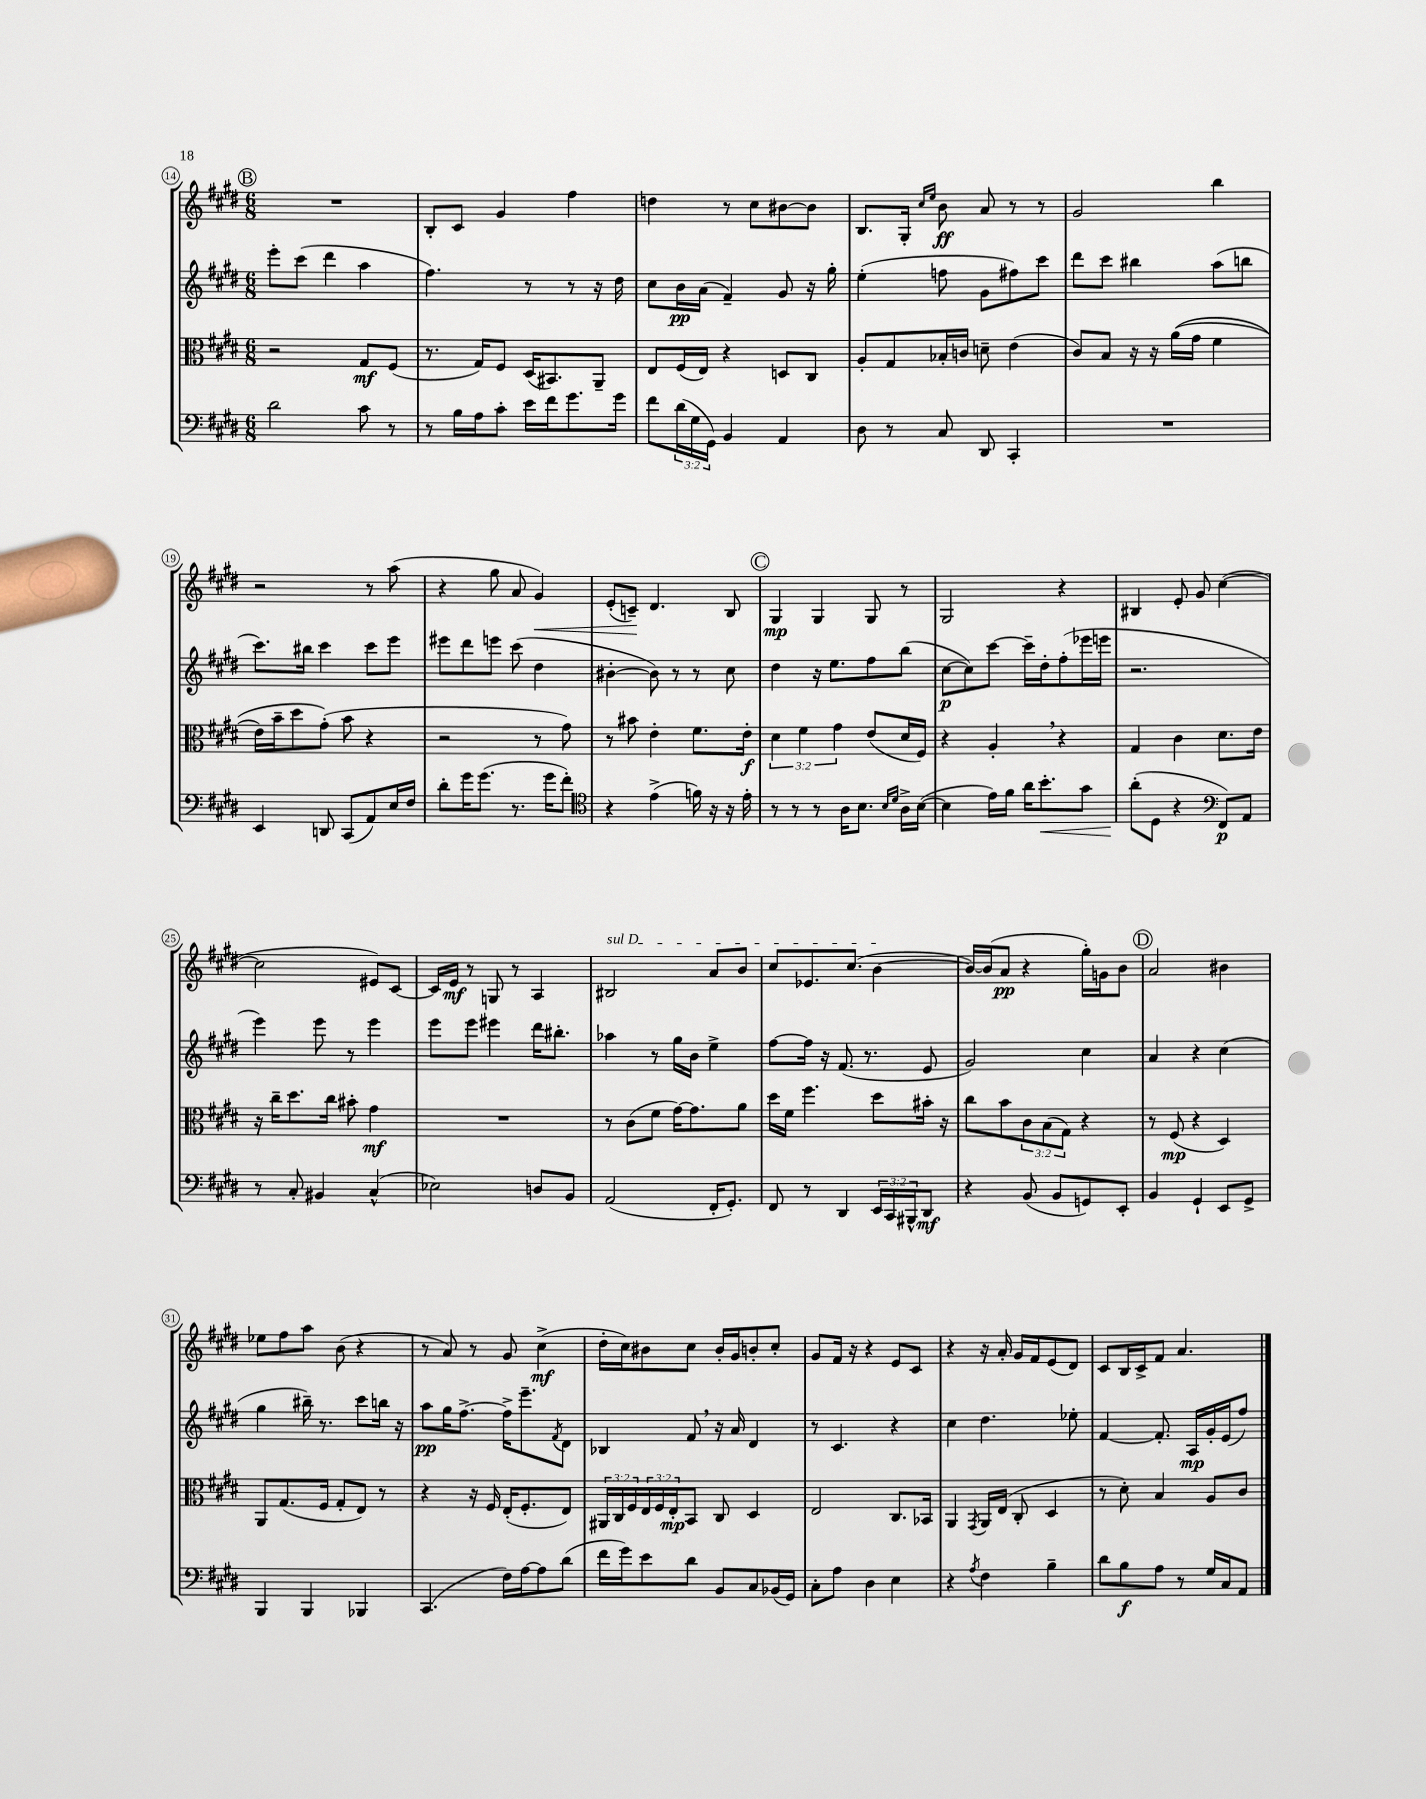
<<
\new StaffGroup <<
\new Staff = "s0" {
    \clef treble \key e \major \numericTimeSignature \time 6/8
    \mark \markup { \circle "B" } R2. |
    b8-. cis'8 gis'4 fis''4 |
    d''4 r8 cis''8 bis'8~ bis'8 |
    b8. gis16-. \grace { cis''16 e''16 } b'8\ff a'8 r8 r8 |
    gis'2 b''4 |
    r2 r8 a''8( |
    r4 gis''8 a'8 gis'4\<) |
    e'8-.( c'8--\!) dis'4. b8 |
    \mark \markup { \circle "C" } gis4\mp gis4 gis8 r8 |
    gis2 r4 |
    bis4 e'8-. gis'8 cis''4~( |
    cis''2 eis'8) cis'8~ |
    cis'16 e'16\mf r8 g8 r8 a4 |
    \once \override TextSpanner.bound-details.left.text = \markup { \italic "sul D" } bis2\startTextSpan a'8 b'8 |
    cis''8 ees'8. cis''8.( b'4~\stopTextSpan |
    b'16~) b'16( a'8\pp r4 gis''16-.) g'16 b'8 |
    \mark \markup { \circle "D" } a'2 bis'4 |
    ees''8 fis''8 a''8 b'8( r4 |
    r8 a'8) r8 gis'8 cis''4->\mf( |
    dis''16-. cis''16) bis'8 cis''8 bis'16-. gis'16 b'8-. cis''8-. |
    gis'8 fis'16 r16 r4 e'8 cis'8 |
    r4 r16 a'16-. gis'16 fis'16 e'8( dis'8) |
    cis'8 b16 cis'16-> fis'8 a'4. \bar "|." |
}
\new Staff = "s1" {
    \clef treble \key e \major \numericTimeSignature \time 6/8
    \mark \markup { \circle "B" } e'''8-. cis'''8( dis'''4 a''4 |
    fis''4.) r8 r8 r16 dis''16 |
    cis''8 b'16\pp a'16( fis'4--) gis'8 r16 gis''16-. |
    e''4-.( f''8 gis'8 fis''8) cis'''8 |
    dis'''8 cis'''8 bis''4 a''8( b''8 |
    cis'''8.) bis''16 cis'''4 cis'''8 e'''8 |
    eis'''8 dis'''8 e'''8 cis'''8( dis''4 |
    bis'4~-. bis'8) r8 r8 cis''8 |
    \mark \markup { \circle "C" } dis''4 r16 e''8. fis''8 b''8( |
    cis''8~\p cis''8) cis'''8~ cis'''16-- dis''16-. fis''8-.( ees'''16 e'''16 |
    r2. |
    e'''4) e'''8 r8 e'''4 |
    e'''8 e'''8 eis'''4 dis'''16 bis''8.-. |
    aes''4 r8 gis''16 b'16 e''4-> |
    fis''8~ fis''16 r16 fis'8.( r8. e'8 |
    gis'2) cis''4 |
    \mark \markup { \circle "D" } a'4 r4 cis''4( |
    gis''4 bis''16--) r8. cis'''8 b''16 r16 |
    a''8\pp gis''16 fis''8.~-> fis''16-> e'''8.-- \acciaccatura { fis'8 } dis'8 |
    bes4 fis'8 \breathe r16 a'16 dis'4 |
    r8 cis'4. r4 |
    cis''4 dis''4. ees''8-. |
    fis'4~ fis'8.-. a16\mp gis'16-. e'16( fis''8) \bar "|." |
}
\new Staff = "s2" {
    \clef alto \key e \major \numericTimeSignature \time 6/8 \override Staff.TupletNumber.text = #tuplet-number::calc-fraction-text
    \mark \markup { \circle "B" } r2 gis8\mf fis8( |
    r8. gis16) fis8 dis16( bis,8.) a,8-- |
    e8 fis16( e16) r4 d8 cis8 |
    a8-. gis8 bes16-. c'16 d'8-- e'4( |
    cis'8) b8 r16 r16 a'16(\( gis'16 fis'4 |
    e'16) b'16-- dis''8 gis'8-.(\) b'8 r4 |
    r2 r8 gis'8) |
    r8 bis'8 e'4-. fis'8. e'16-.\f |
    \mark \markup { \circle "C" } \tuplet 3/2 { dis'4 fis'4 gis'4 } e'8( dis'16 fis16) |
    r4 a4-. \breathe r4 |
    gis4 cis'4 dis'8. e'16 |
    r16 cis''16-- dis''8. cis''16 bis'8-. gis'4\mf |
    R2. |
    r8 cis'8( fis'8 gis'16~) gis'8. a'8 |
    dis''16 fis'16 fis''4. dis''8 bis'16-. r16 |
    cis''8 b'8 \tuplet 3/2 { cis'8 b8( gis8) } r4 |
    \mark \markup { \circle "D" } r8 fis8\mp( r4 dis4) |
    a,8 gis8.( fis16 gis8-. e8) r8 |
    r4 r16 fis16 e16-.( fis8.-. e8) |
    \tuplet 3/2 { ais,16 cis16 fis16 } \tuplet 3/2 { e16 fis16 e16-.\mp } b,8 cis8 dis4 |
    e2 cis8. bes,16 |
    a,4 \acciaccatura { gis,8 } a,16 e16( cis8-. dis4 |
    r8 dis'8-.) b4 a8 cis'8 \bar "|." |
}
\new Staff = "s3" {
    \clef bass \key e \major \numericTimeSignature \time 6/8 \override Staff.TupletNumber.text = #tuplet-number::calc-fraction-text
    \mark \markup { \circle "B" } dis'2 cis'8 r8 |
    r8 b16 a16 cis'8-. e'16 fis'16 gis'8. gis'16 |
    fis'8 \tuplet 3/2 { dis'16( gis16 gis,16) } b,4 a,4 |
    dis8 r8 cis8 dis,8 cis,4-. |
    R2. |
    e,4 d,8 cis,8( a,8) e16 fis16 |
    dis'8-. gis'16 gis'8.( r8. gis'16 fis'8-.) |
    \clef tenor r4 e'4->( f'16) r16 r16 e'16-. |
    \mark \markup { \circle "C" } r8 r8 r8 a16 b8. \grace { b16 dis'16 } a16-> b16~( |
    b4 e'16) fis'16 a'16 b'8.-.\< gis'8 |
    a'8-.\!( dis8 r4 \clef bass fis,8\p) a,8 |
    r8 cis8-. bis,4 cis4-^( |
    ees2) d8 b,8 |
    a,2( fis,16-. gis,8.-.) |
    fis,8 r8 dis,4 \tuplet 3/2 { e,16 cis,16 bis,,16-^ } dis,8\mf |
    r4 b,8( b,8 g,8) e,8-. |
    \mark \markup { \circle "D" } b,4 gis,4-! e,8 gis,8-> |
    b,,4 b,,4 bes,,4 |
    cis,4.( fis16) a16~ a8 dis'8( |
    fis'16 gis'16) e'8 dis'8 b,8 cis8 bes,16( gis,16) |
    cis8-. a8 dis4 e4 |
    r4 \acciaccatura { a8 } fis4 b4-- |
    dis'8 b8\f a8 r8 gis16 cis16 a,8 \bar "|." |
}
>>
>>
\layout { \context { \Score currentBarNumber = #14 \override BarNumber.stencil = #(make-stencil-circler 0.1 0.3 ly:text-interface::print) } }
